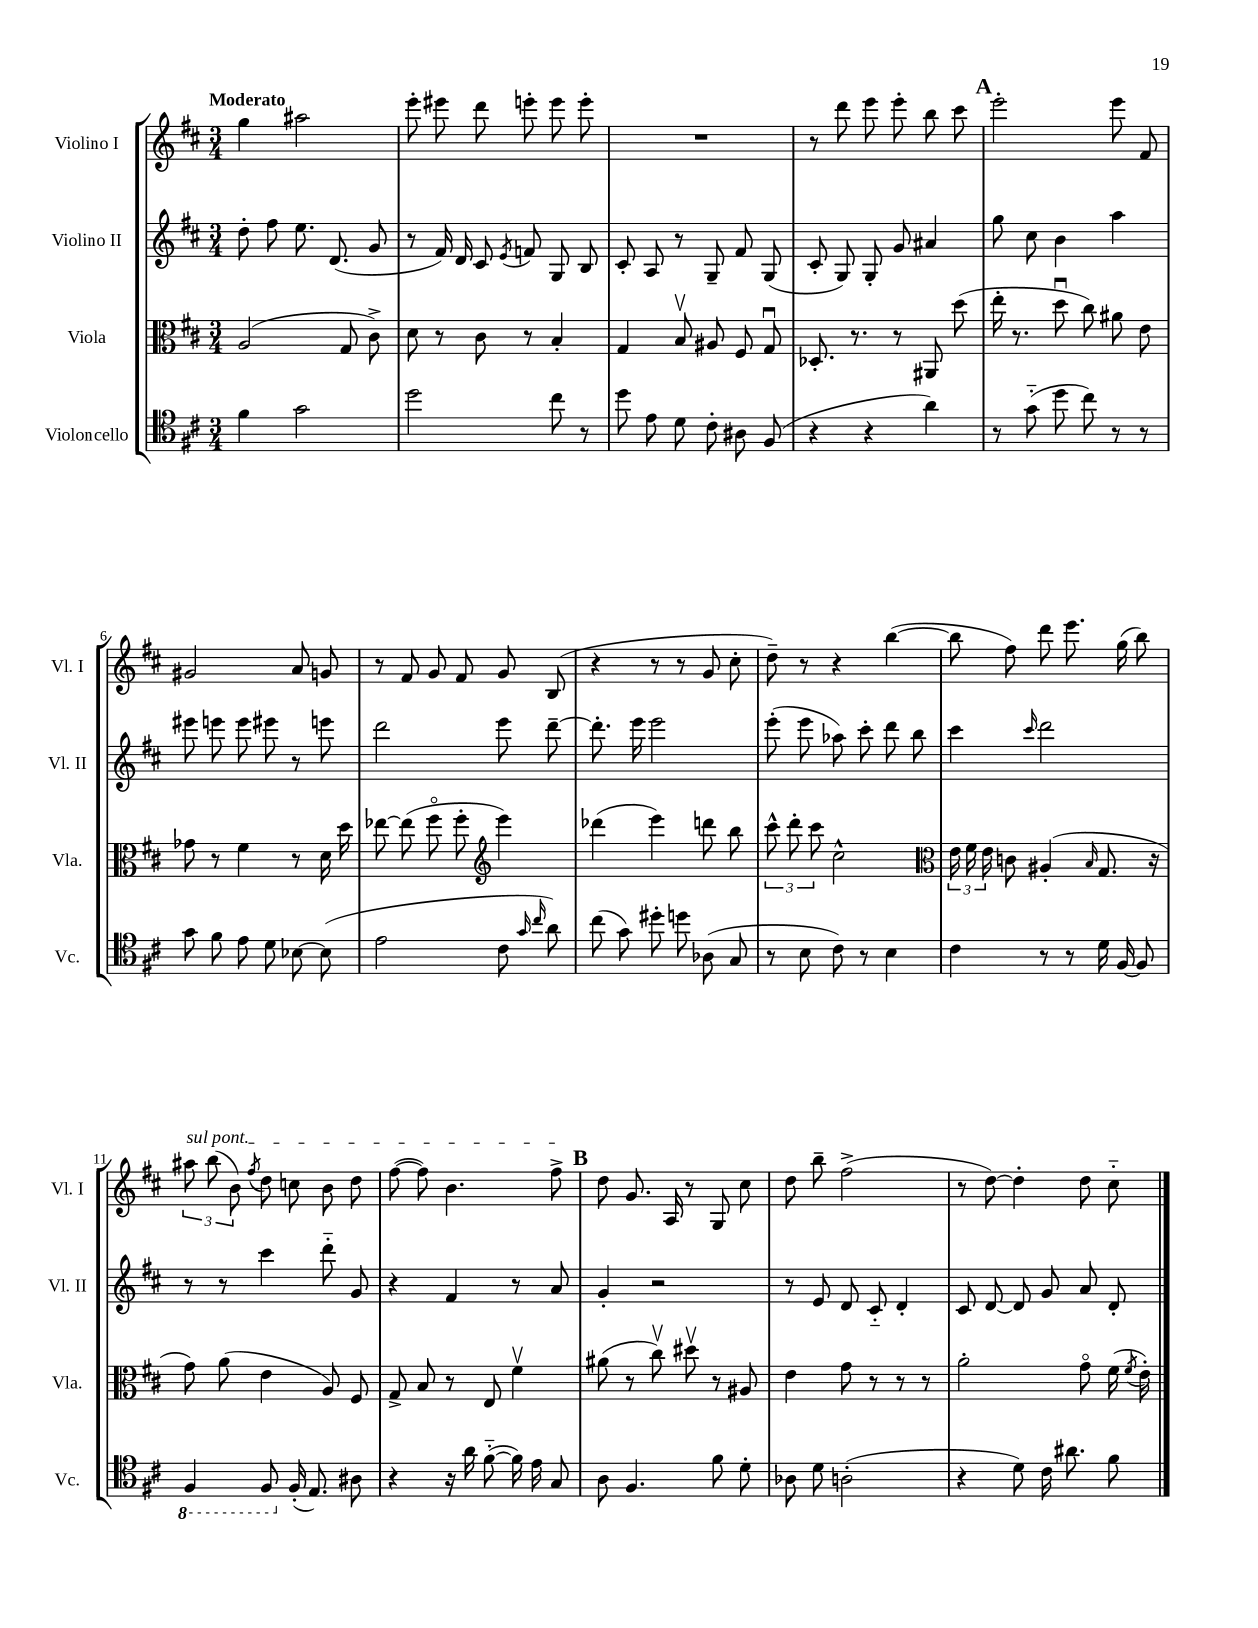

**kern	**kern	**kern	**kern
*staff4	*staff3	*staff2	*staff1
*clefC4	*clefC3	*clefG2	*clefG2
*k[f#c#]	*k[f#c#]	*k[f#c#]	*k[f#c#]
*M3/4	*M3/4	*M3/4	*M3/4
4f#\	(2A/	8dd'\	4gg\
.	.	8ff#\	.
2g\	.	8.ee\	2aa#\
.	.	(8.d/	.
.	8G/	.	.
.	8c#^\)	8g/	.
=	=	=	=
2dd\	8d\	8r	8eee'\
.	8r	16f#/)	8eee#\
.	.	16d/	.
.	8c#\	8c#/	8ddd\
.	.	8qe/	.
.	8r	8f/	8eee'\
8cc#\	4B'/	8G/	8eee\
8r	.	8B/	8eee'\
=	=	=	=
8dd\	4G/	8c#'/	2.r
8e\	.	8A/	.
8d\	8Bv/	8r	.
8c#'\	8A#/	8G~/	.
8A#\	8F#/	8f#/	.
(8F#/	8Gu/	(8G/	.
=	=	=	=
4r	8.D-'/	8c#'/	8r
.	.	8G/)	8ddd\
.	8.r	.	.
4r	.	8G'/	8eee\
.	8r	8g/	8eee'\
4a\)	8AA#/	4a#/	8bb\
.	(8dd\	.	8ccc#\
=	=	=	=
8r	16ee'\	8gg\	2eee'\
.	8.r	.	.
(8g'~\	.	8cc#\	.
8dd\	8ddu\	4b\	.
8cc#\)	8cc#\)	.	.
8r	8a#\	4aa\	8eee\
8r	8e\	.	8f#/
=	=	=	=
8g\	8g-\	8eee#\	2g#/
8f#\	8r	8eee\	.
8e\	4f#\	8eee\	.
8d\	.	8eee#\	.
[8B-\	8r	8r	8a/
(8B-\]	16d\	8eee\	8g/
.	16dd\	.	.
=	=	=	=
2e\	[8ee-\	2ddd\	8r
.	(8ee-\]	.	8f#/
.	8ff#o\	.	8g/
.	8ff#'\	.	8f#/
*	*clefG2	*	*
8c#\	4eee\)	8eee\	8g/
16qqg/	.	.	.
16qqcc#/	.	.	.
8a\)	.	[8ddd~\	(8B/
=	=	=	=
(8cc#\	(4ddd-\	8.ddd'\]	4r
8g\)	.	.	.
.	.	16eee\	.
8dd#'\	4eee\)	2eee\	8r
8dd\	.	.	8r
(8A-\	8ddd\	.	8g/
8G/	8bb\	.	8cc#'\
=	=	=	=
8r	12ccc#^^\	(8eee'\	8dd~\)
.	12ddd'\	.	.
8B\	.	8eee\	8r
.	12ccc#\	.	.
8c#\)	2cc#^^\	8aa-\)	4r
8r	.	8ccc#'\	.
4B\	.	8ddd\	([4bb\
.	.	8bb\	.
=	=	=	=
*	*clefC3	*	*
4c#\	24e\	4ccc#\	8bb\]
.	24f#\	.	.
.	24e\	.	.
.	8c\	.	8ff#\)
.	.	16qqccc#/	.
8r	(4A#'/	2ddd\	8ddd\
8r	.	.	8.eee\
.	16qqB/	.	.
16d\	8.G/	.	.
[16F#/	.	.	(16gg\
8F#/]	.	.	8bb\)
.	16r	.	.
=	=	=	=
4FF#/	8g\)	8r	12aa#\
.	.	.	(12bb\
.	(8a\	8r	.
.	.	.	12b\)
.	.	.	8qff#/
8FF#/	4e\	4ccc#\	8dd\
(16F#'/	.	.	8cc\
8.E/)	.	.	.
.	8A/)	8ddd'~\	8b\
8A#\	8F#/	8g/	8dd\
=	=	=	=
4r	8G^/	4r	([8ff#\
.	8B/	.	8ff#\])
16r	8r	4f#/	4.b\
16a\	.	.	.
([8f#'~\	8E/	.	.
16f#\])	4f#v\	8r	.
16e\	.	.	.
8G/	.	8a/	8ff#^\
=	=	=	=
8A\	(8a#\	4g'/	8dd\
4.F#/	8r	.	8.g/
.	8cc#v\)	2r	.
.	.	.	16A/
.	8dd#v\	.	8r
8f#\	8r	.	8G/
8d'\	8A#/	.	8cc#\
=	=	=	=
8A-\	4e\	8r	8dd\
8d\	.	8e/	8bb~\
(2A'\	8g\	8d/	(2ff#^\
.	8r	8c#'~/	.
.	8r	4d'/	.
.	8r	.	.
=	=	=	=
4r	2a'\	8c#/	8r
.	.	[8d/	[8dd\)
8d\)	.	8d/]	4dd'\]
16c#\	.	8g/	.
8.a#\	.	.	.
.	8go\	8a/	8dd\
8f#\	(16f#\	8d'/	8cc#'~\
.	8qf#/	.	.
.	16e'\)	.	.
==	==	==	==
*-	*-	*-	*-
